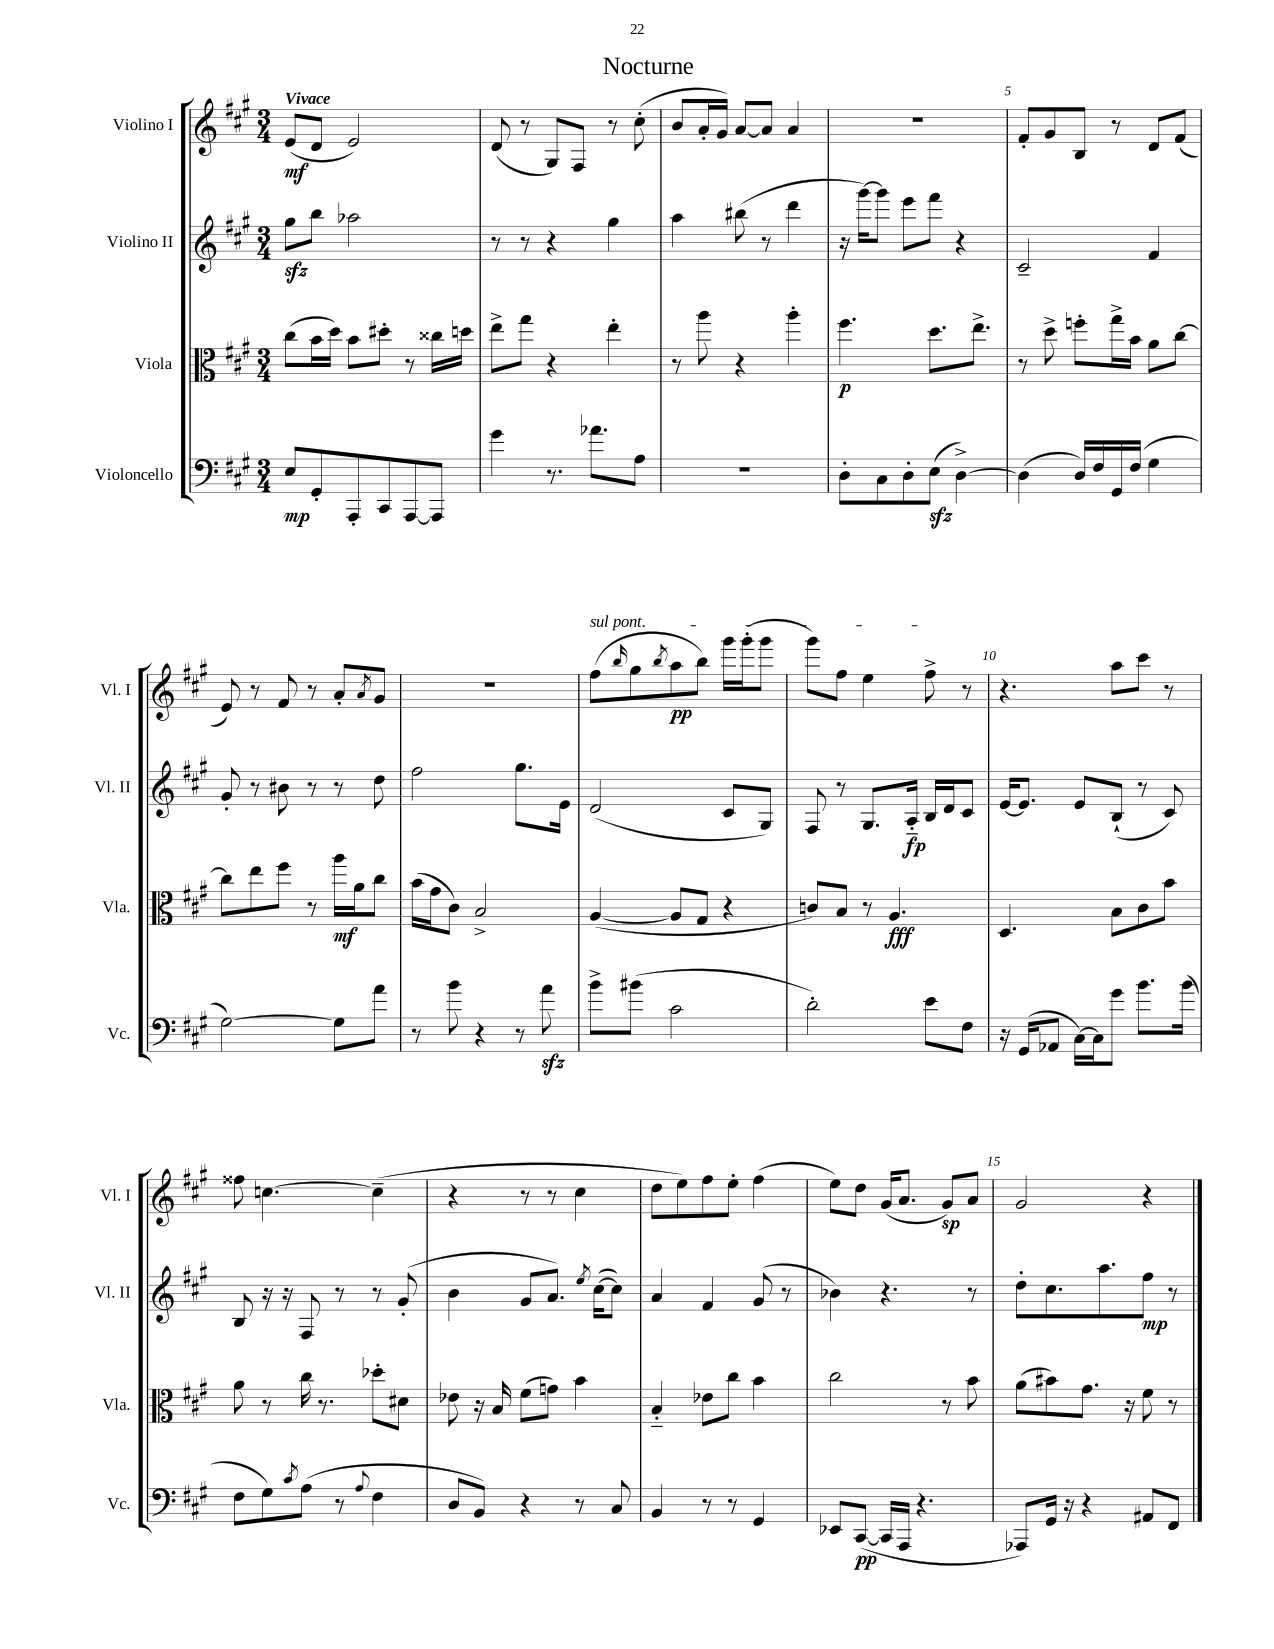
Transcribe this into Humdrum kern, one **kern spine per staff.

**kern	**kern	**kern	**kern
*staff4	*staff3	*staff2	*staff1
*clefF4	*clefC3	*clefG2	*clefG2
*k[f#c#g#]	*k[f#c#g#]	*k[f#c#g#]	*k[f#c#g#]
*M3/4	*M3/4	*M3/4	*M3/4
8E/L	(8cc#\L	8gg#\L	(8e/L
8GG#'/	16b\L	8bb\J	8d/J
.	16dd\JJ)	.	.
8AAA'/	8b\L	2aa-\	2e/)
8CC#/	8dd#'\J	.	.
[8AAA/	8r	.	.
8AAA/]J	16cc##\LL	.	.
.	16dd\JJ	.	.
=	=	=	=
4g#\	8ee^\L	8r	(8d/
.	8gg#\J	8r	8r
8.r	4r	4r	8G#/L)
.	.	.	8F#/J
8.a-\L	.	.	.
.	4ee'\	4gg#\	8r
8A\J	.	.	(8cc#'\
=	=	=	=
2.r	8r	4aa\	8b/L
.	8aa\	.	16a'/L
.	.	.	16g#/JJ)
.	4r	(8bb#\	[8a/L
.	.	8r	8a/]J
.	4aa'\	4ddd\	4a/
=	=	=	=
8D'\L	4.ff#\	16r	2.r
.	.	[16ggg#\LK)	.
8C#\	.	8ggg#\]J	.
8D'\	.	8eee\L	.
(8E\J	8.dd\L	8fff#\J	.
[4D^\)	.	4r	.
.	8.ee^\J	.	.
=	=	=	=
(4D\]	8r	2c#~/	8f#'/L
.	8dd^\	.	8g#/
16D/LL)	8ff'\L	.	8B/J
16F#/	.	.	.
16GG#/	16gg#^\L	.	8r
(16F#/JJ	16b\JJ	.	.
4G#\	8a\L	4f#/	8d/L
.	[8cc#\J	.	(8f#/J
=	=	=	=
[2G#\)	8cc#\]L	8g#'/	8e/)
.	8ee\	8r	8r
.	8ff#\J	8b#\	8f#/
.	8r	8r	8r
8G#\]L	16aa\LL	8r	8a'/L
.	16a\J	.	.
.	.	.	8qa/
8a\J	8cc#\J	8dd\	8g#/J
=	=	=	=
8r	(16b\LL	2ff#\	2.r
.	16g#\J	.	.
8b\	8c#\J)	.	.
4r	2B^/	.	.
8r	.	8.gg#\L	.
8a\	.	.	.
.	.	16e\Jk	.
=	=	=	=
8b^\L	([4A/	(2d/	(8ff#\L
.	.	.	16qqbb/
(8b#\J	.	.	8gg#\
.	.	.	8qbb/
2c#\	8A/]L	.	8aa\
.	8G#/J	.	8bb\J)
.	4r	8c#/L	16ggg#\LL
.	.	.	(16ggg#'\J
.	.	8G#/J)	8ggg#\J
=	=	=	=
2d'\)	8c/L)	8F#/	8ggg#\L)
.	8B/J	8r	8ff#\J
.	8r	8.G#/L	4ee\
.	4.A/	.	.
.	.	16A'~/Jk	.
8e\L	.	16B/LL	8ff#^\
.	.	16d/J	.
8F#\J	.	8c#/J	8r
=	=	=	=
16r	4.D/	[16e/LK	4.r
(16GG#/LK	.	8.e/]J	.
8AA-/J	.	.	.
[16C#\LL)	.	8e/L	.
16C#\]J	.	.	.
8g#\J	8B\L	(8B`/J	8aa\L
8.b\L	8c#\	8r	8ccc#\J
.	8b\J	8c#/)	8r
(16b\Jk	.	.	.
=	=	=	=
8F#\L	8a\	8B/	8ff##\
8G#\)	8r	16r	[4.cc\
.	.	16r	.
8qc#/	.	.	.
(8A\J	16cc#\	8F#/	.
.	8.r	.	.
8r	.	8r	.
8qqA/	.	.	.
4F#\	8dd-'\L	8r	(4cc~\]
.	8d#\J	(8g#'/	.
=	=	=	=
8D/L	8e-\	4b\	4r
8BB/J)	16r	.	.
.	16B/	.	.
4r	(8f#\L	8g#/L	8r
.	8g\J)	8.a/J)	8r
8r	4b\	.	4cc#\
.	.	8qee/	.
.	.	([16cc#\LK	.
8C#/	.	8cc#\]J)	.
=	=	=	=
4BB/	4B'~/	4a/	8dd\L
.	.	.	8ee\)
8r	8e-\L	4f#/	8ff#\
8r	8cc#\J	.	8ee'\J
4GG#/	4b\	(8g#/	(4ff#\
.	.	8r	.
=	=	=	=
8EE-/L	2cc#\	4b-\)	8ee\L)
([8CC#/J	.	.	8dd\J
16CC#/]LL	.	4.r	(16g#/LK
16AAA/JJ	.	.	8.a/J
4.r	.	.	.
.	8r	.	8g#/L)
.	8b\	8r	8a/J
=	=	=	=
8AAA-/L)	(8a\L	8dd'\L	2g#/
16GG#/Jk	8b#\)	8.cc#\	.
16r	.	.	.
4r	8.g#\J	.	.
.	.	8.aa\	.
.	16r	.	.
8AA#/L	8f#\	8ff#\J	4r
8FF#/J	8r	8r	.
==	==	==	==
*-	*-	*-	*-
